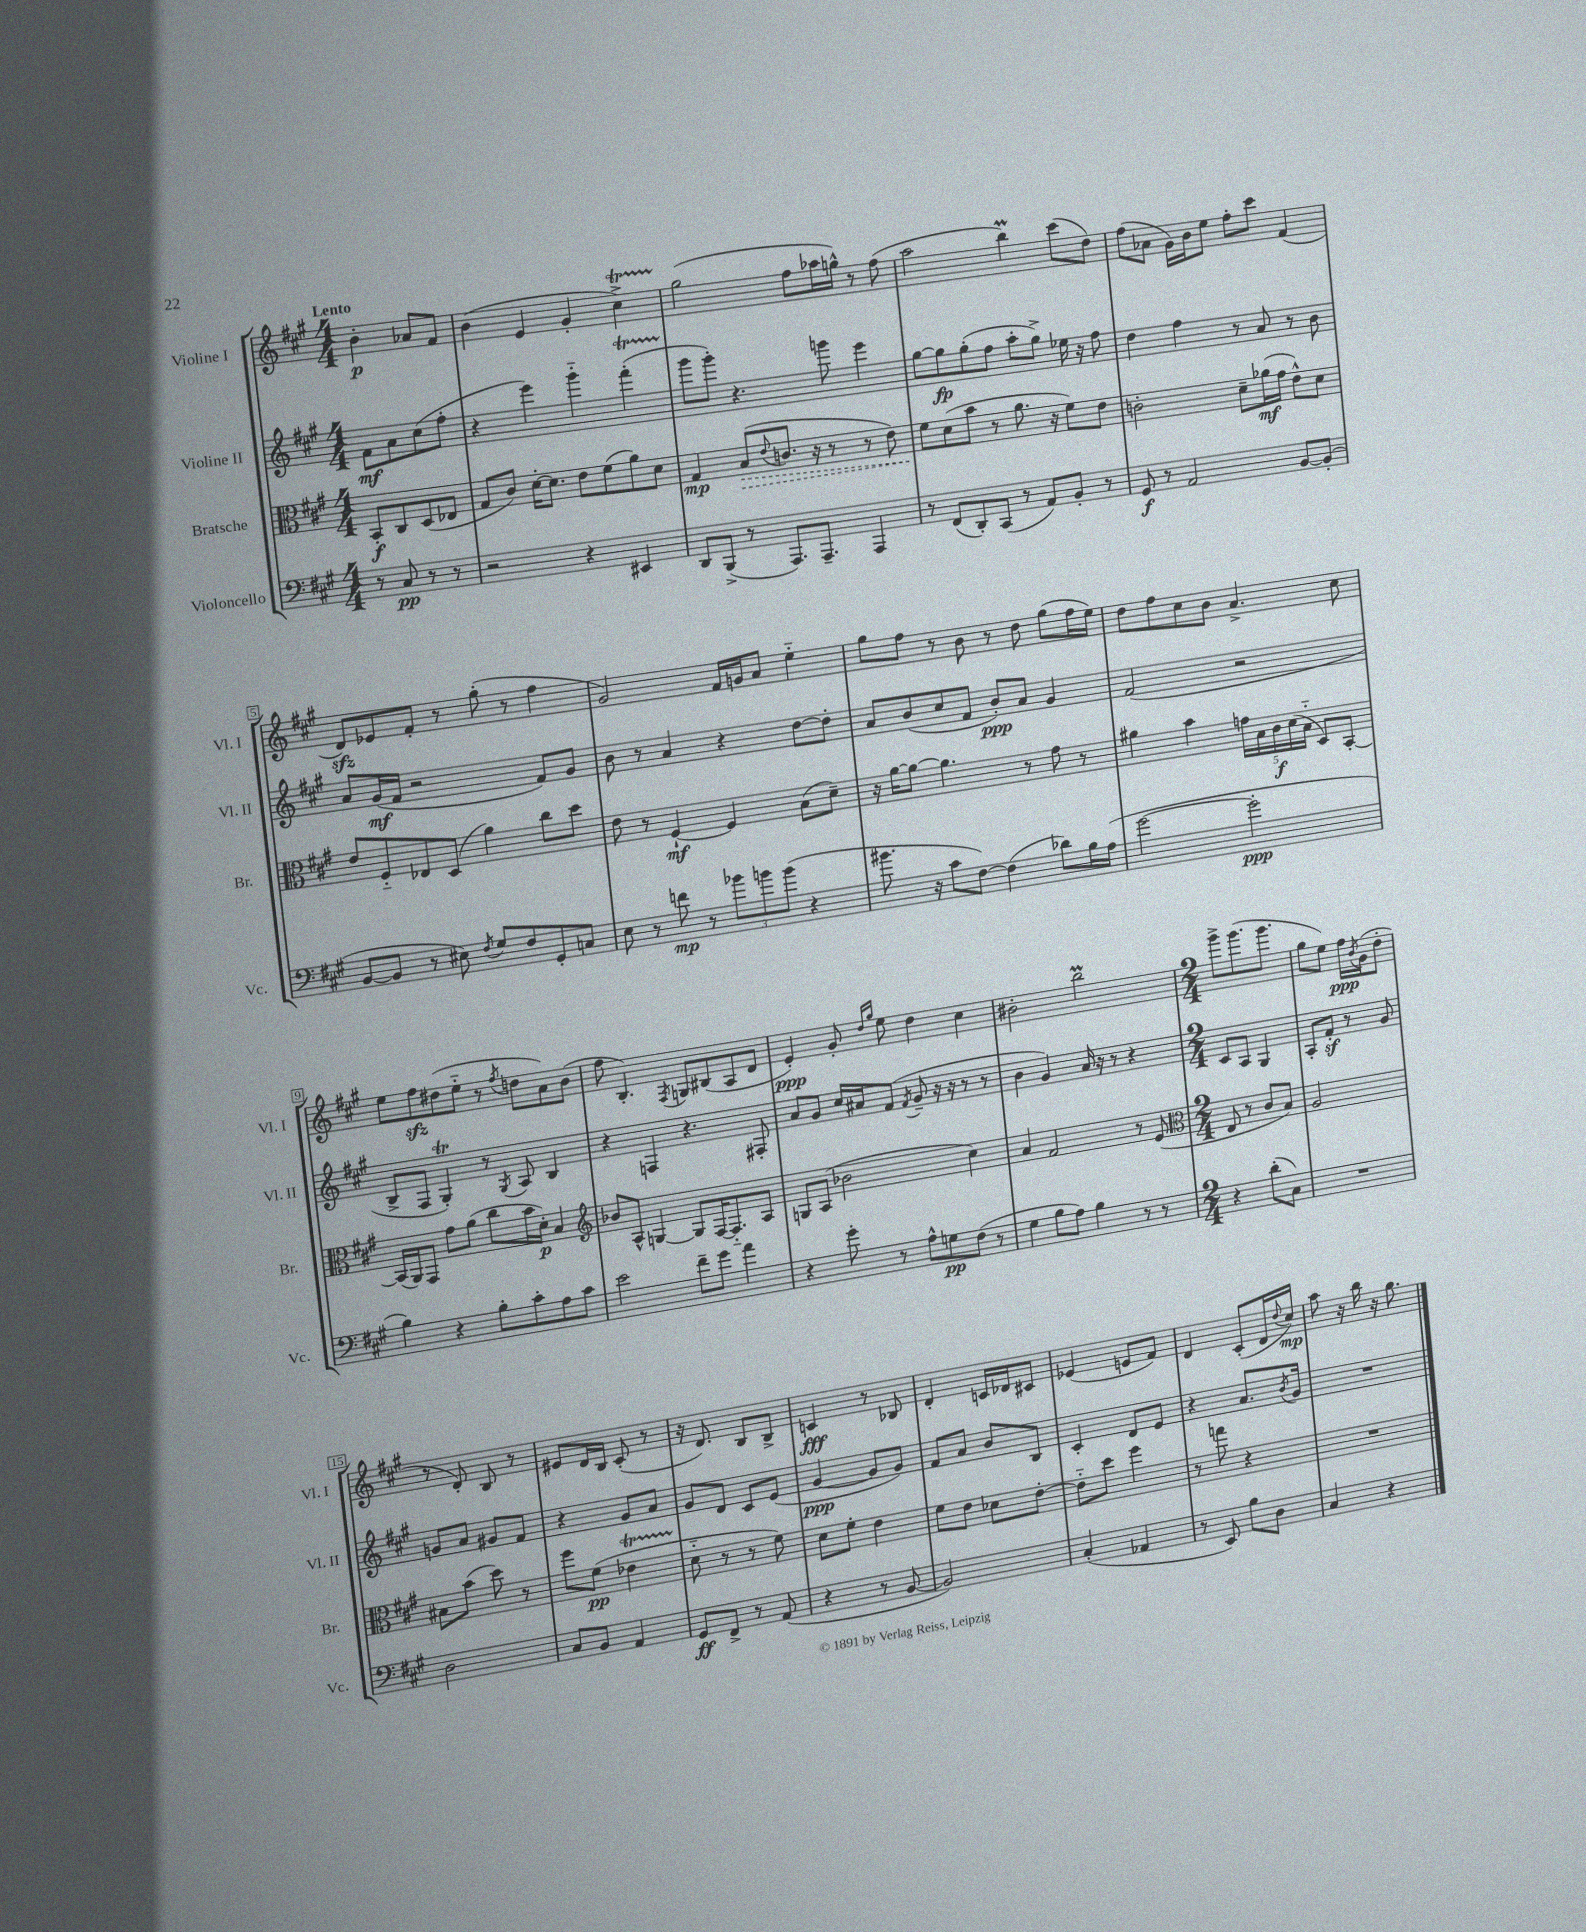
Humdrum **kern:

**kern	**kern	**kern	**kern
*staff4	*staff3	*staff2	*staff1
*clefF4	*clefC3	*clefG2	*clefG2
*k[f#c#g#]	*k[f#c#g#]	*k[f#c#g#]	*k[f#c#g#]
*M4/4	*M4/4	*M4/4	*M4/4
8r	8BB'	8f#	4b'
8C#	8C#	8a	.
8r	(8D	(8cc#	8a-
8r	8E-	8ff#'	8f#
=	=	=	=
2r	8G#	4r	(4b
.	8c#)	.	.
.	[16d'	4eee)	4e
.	8.d]	.	.
4r	8e	4ggg#'~	4g#'
.	(8f#	.	.
4EE#	8a)	(4fff#'	4cc#^)
.	8d	.	.
=	=	=	=
8DD	4G#	8ggg#	(2gg#
(8BBB^	.	8ggg#')	.
8r	(8B	4.r	.
.	8qqe	.	.
8.AAA)	8.c	.	.
.	.	.	8ff#
8.AAA~	16r	.	.
.	8r	8ggg	16aa-
.	.	.	16gg^^)
4AAA	8r	4eee	8r
.	8e)	.	(8ff#
=	=	=	=
8r	8f#	[8gg#	2aa
(8FF#	(8d	8gg#]	.
8DD')	8b	(8gg#'	.
(8CC#	8r	8ff#	.
8r	8.a	8aa'	4bb)
8AA)	.	8gg#^)	.
.	16r	.	.
8BB'	8f#)	16ee-	(8ccc#
.	.	16r	.
8r	8e	8ff#	8dd)
=	=	=	=
8GG#	2c'	4dd	(8ff#
8r	.	.	8a-
2AA	.	4ff#	16g#)
.	.	.	16b
.	.	.	8ee
.	8d~	8r	8ff#'
.	(16a-	8a	8ccc#
.	16g#	.	.
[8BB	8e^^)	8r	(4f#
(8BB']	8d	8b	.
=	=	=	=
[8BB	8e	8a	8d)
8BB]	8F#'~	(16g#	8e-
.	.	16f#	.
8r	8E-	2r	8f#'
8E#)	(8D	.	8r
8qF#	.	.	.
8G#	4a)	.	(8gg#'
8F#	.	.	8r
8GG#'	8cc#	8f#)	4ff#
8C	8dd	8g#	.
=	=	=	=
8E	8e	8b	2g#)
8r	8r	8r	.
8f	[4F#`	4a	.
8r	.	.	.
12b-	4F#]	4r	16f#
.	.	.	16g
12b	.	.	.
.	.	.	8a
(12b	.	.	.
4r	(8B	[8dd	4ee'~
.	8d~)	8dd']	.
=	=	=	=
8.b#	16r	8a	8gg#
.	[16a	.	.
.	8a_	(8b	8ff#
16r	.	.	.
8c#	4.a]	8cc#	8r
[8F#)	.	8f#	8b
(4F#]	.	8b')	8r
.	8r	8a	8dd
8d-)	8g#	4g#	(8gg#
16B	8r	.	16ff#
(16A	.	.	16ee)
=	=	=	=
[2g#	4a#	(2f#	8dd
.	.	.	8ff#
.	4b	.	8cc#
.	.	.	8b
2g#']	20g	2r	4.a^
.	20B	.	.
.	20c#	.	.
.	(20d	.	.
.	20B'~	.	.
.	8D)	.	.
.	[8BB'	.	8cc#
=	=	=	=
4B)	(16BB]	8B^	8ee
.	16AA)	.	.
.	8GG#	8F#	8ff#
4r	8g#	4G#')	(8dd#
.	(8a	.	8ee'~
8B'	8cc#	8r	8r
.	.	8qG#	8qff#
8c#'	16b	8A	8dd
.	16d')	.	.
8A	4B	4B	8a)
8c#	.	.	(8b
=	=	=	=
*	*clefG2	*	*
2e	8b-	4r	8ff#
.	8A^^	.	4.B')
.	[4G	4F	.
.	.	.	8qF#
8f#~	8G]	4.r	8G
8g#	[16F#	.	(8B#
.	8.F#'~]	.	.
4a	.	.	8A
.	8A	8F#'	8d
=	=	=	=
4r	8G	8a	4e')
.	(8A	8g#	.
8g#'	2b-	16cc#	8g#'
.	.	16a#	.
.	.	.	16qqdd
.	.	.	16qqgg#
8r	.	(8f#	8ee
.	.	8qf#	.
8A^^	.	8g#~	4dd
8G	.	16r	.
.	.	16r	.
(8F#	4cc#)	8r	4cc#
8r	.	8r	.
=	=	=	=
4G#	4a	4b	2b#'
8B	2f#	4g#)	.
8A)	.	.	.
4B	.	16a	2bb
.	.	16r	.
.	.	8r	.
8r	8r	4r	.
8r	(8e	.	.
=	=	=	=
*	*clefC3	*	*
*M2/4	*M2/4	*M2/4	*M2/4
4r	8E	8c#	8ggg#^
.	8r	8A	(8.ggg#
(8d'	8c#	4G#	.
.	.	.	8.ggg#
8C#)	8B)	.	.
=	=	=	=
2r	2A	8A'	8gg#
.	.	8f#'	8ee)
.	.	8r	16ff#
.	.	.	8qb
.	.	.	(16g#
.	.	8g#	8dd'
=	=	=	=
2D	8B#	8g	8r
.	(8b	8a	8d')
.	8dd)	8g#	8B
.	8r	8f#	8r
=	=	=	=
8C#	8ff#	4r	8e#
8BB	(8f#	.	16d
.	.	.	16B
4AA	4e-	8g#	(8c#'
.	.	8a	8r
=	=	=	=
8GG#	8d'~	8g#	16r
.	.	.	8.d)
8FF#^	8r	8d	.
8r	8r	8c#	8B
(8AA	8f#)	(8e	8B^
=	=	=	=
4r	8d	[4g#	4c
.	8f#'	.	.
8r	4e	8g#]	8r
[8BB	.	8g#)	8B-
=	=	=	=
2BB])	8f#	8f#	4d'
.	8e	8a	.
.	8d-	8b	16c
.	.	.	16d-
.	[8e'	8B	8c#
=	=	=	=
(4C#'	8e'~]	4c#'	(4e-
.	8dd	.	.
4AA-	4ff#	8d	8e
.	.	8e	8f#)
=	=	=	=
8r	8r	4r	4d
8EE)	8gg	.	.
8B	4r	8.a	(8c#'
8D	.	.	16d
.	.	8qb	8qqdd
.	.	16g#	16cc#)
=	=	=	=
4C#	2r	2r	8aa
.	.	.	16r
.	.	.	16bb
4r	.	.	16r
.	.	.	8.gg#
==	==	==	==
*-	*-	*-	*-
